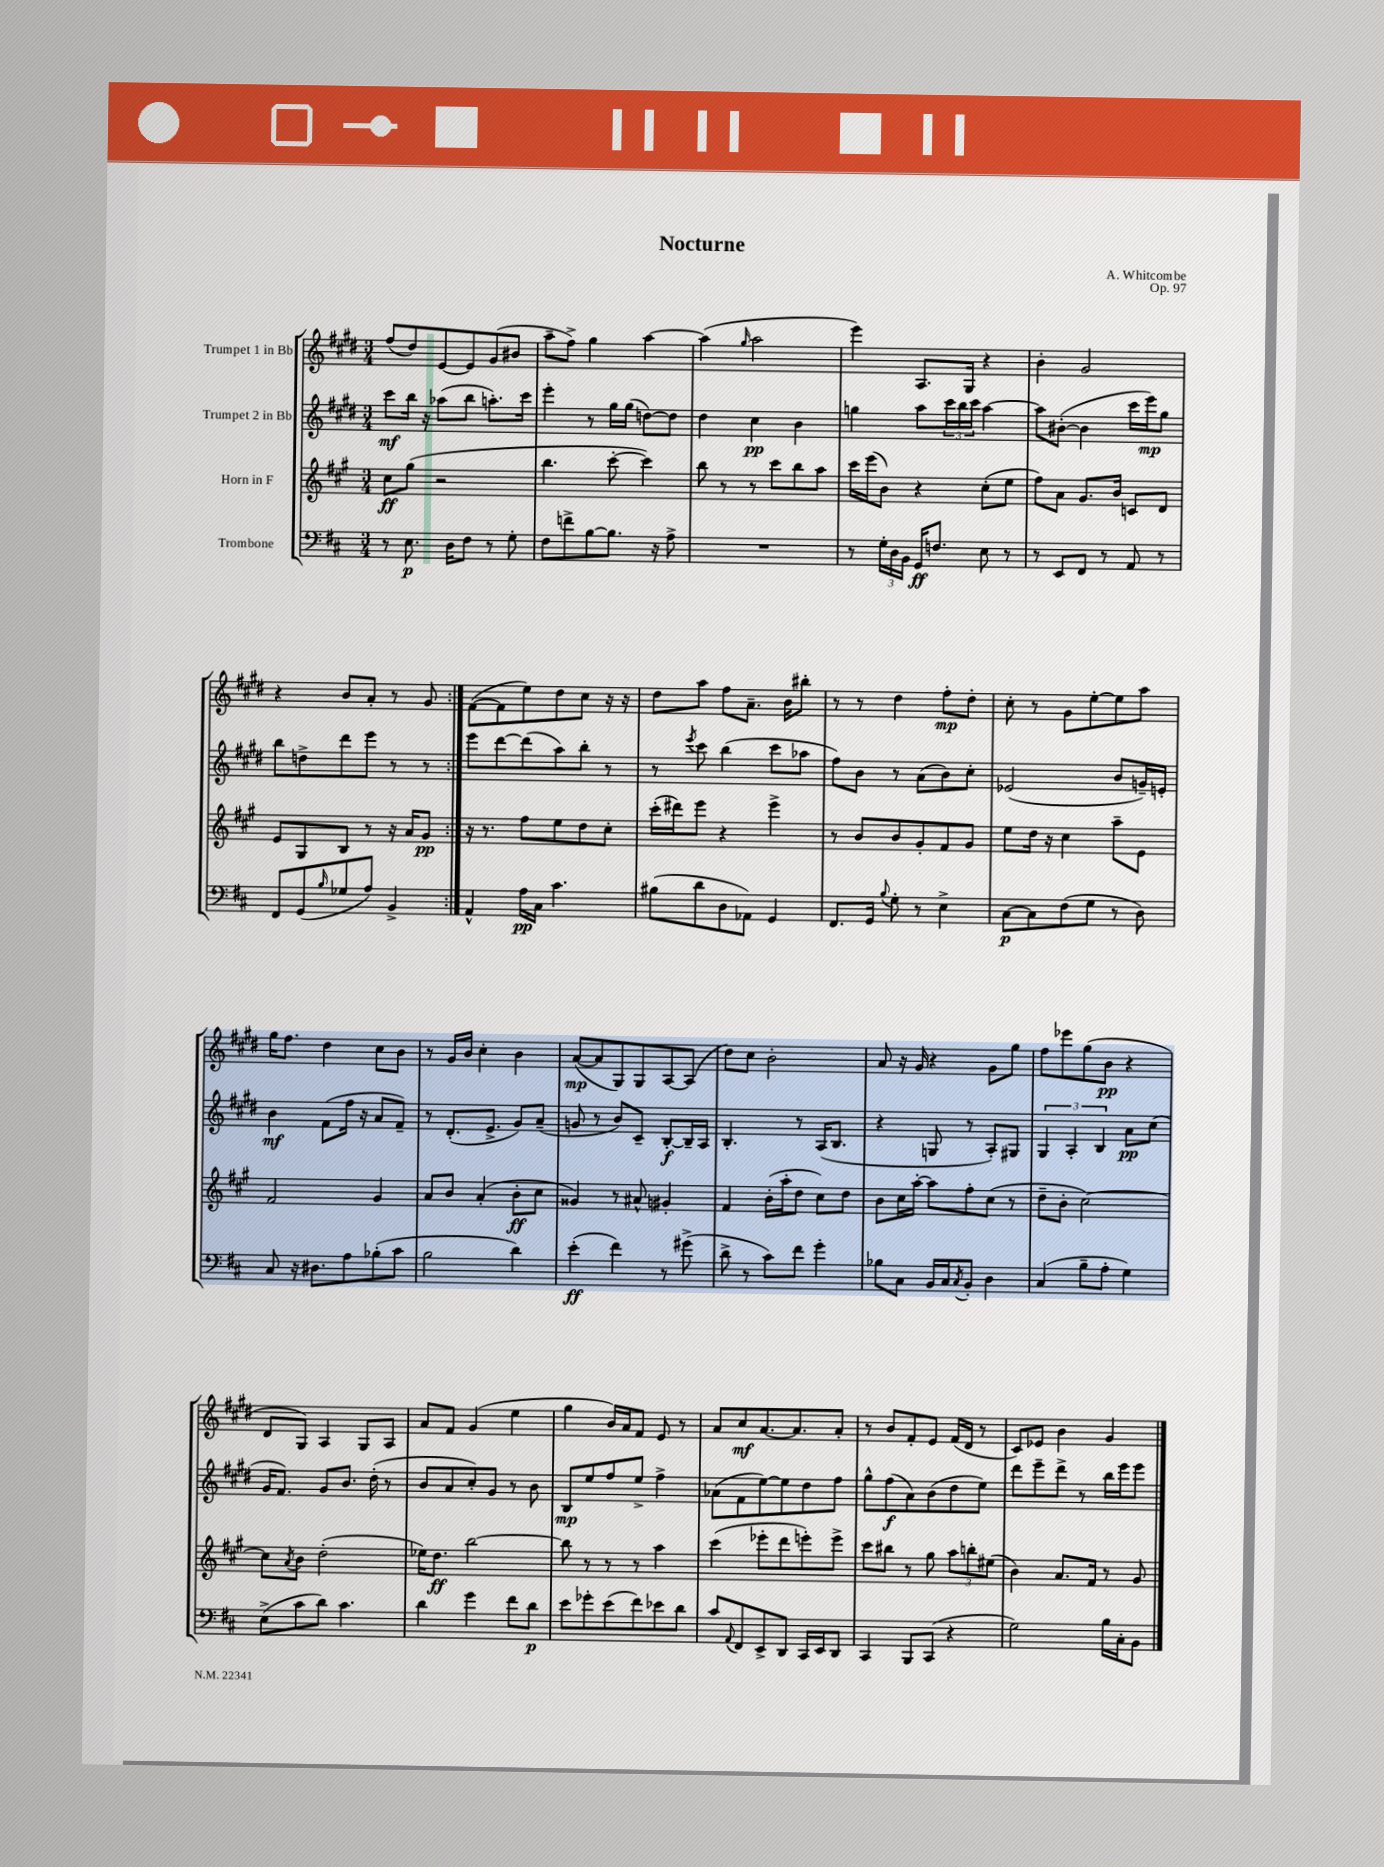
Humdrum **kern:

**kern	**kern	**kern	**kern
*staff4	*staff3	*staff2	*staff1
*clefF4	*clefG2	*clefG2	*clefG2
*k[f#c#]	*k[f#c#g#]	*k[f#c#g#d#]	*k[f#c#g#d#]
*M3/4	*M3/4	*M3/4	*M3/4
8r	8cc#	8ccc#	(8ff#
8.E	(8gg#	16bb	8dd#)
.	.	16r	.
.	2r	(8aa-	[8e
16D	.	.	.
8F#	.	8bb	8e]
8r	.	8.aa')	(8g#
8G'	.	.	8b#
.	.	16ccc#	.
=	=	=	=
8F#	4.bb	4eee'	8aa~
8f^	.	.	8ff#^)
[8B	.	8r	4gg#
8.B]	[8ccc#'	16gg#	.
.	.	(16gg#	.
.	4ccc#])	[8dd)	[4aa
16r	.	.	.
8A^	.	8dd]	.
=	=	=	=
2.r	8bb	4dd#	(4aa]
.	8r	.	.
.	.	.	16qqgg#
.	8r	4cc#	2aa
.	8ccc#	.	.
.	8bb	4b	.
.	8aa	.	.
=	=	=	=
8r	16ccc#	4gg	4eee)
.	(16eee	.	.
24G'	8b)	.	.
24D	.	.	.
24BB	.	.	.
16GG	4r	8aa	8.A
8.F	.	.	.
.	.	24ccc#	.
.	.	24bb	.
.	.	.	16G#
.	.	24ccc#	.
8E	(8cc#'	[4aa	4r
8r	8ee	.	.
=	=	=	=
8r	8ff#)	8aa]	4b'
8EE	8a	([8b#'	.
8FF#	8.g#	4b#]	2g#
8r	.	.	.
.	16b	.	.
8AA	8c	16ccc#	.
.	.	16eee)	.
8r	8d	8gg#	.
=	=	=	=
8FF#	8e	8bb	4r
(8GG	8G#	8dd^	.
16qqB	.	.	.
8G-	8B	8ddd#	8b
8A)	8r	8eee	8a'
4BB^	16r	8r	8r
.	16a	.	.
.	8g#	8r	8g#
=:|!	=:|!	=:|!	=:|!
4AA^^	16r	8eee	([8f#
.	8.r	.	.
.	.	[8ddd#	8f#]
16A	8ff#	(8ddd#]	8ee)
16C#	.	.	.
4.c#	8ee	8aa)	8dd#
.	8dd	8bb'	8cc#
.	8cc#'	8r	16r
.	.	.	16r
=	=	=	=
(8B#	(16ccc#'	8r	8dd#
.	16ddd#)	.	.
.	.	8qeee	.
8d	8eee	8ccc#	8aa
8D	4r	(4bb	8ff#
8AA-)	.	.	8.a~
4GG	4eee^	8ccc#	.
.	.	.	16b
.	.	8aa-	8bb#'
=	=	=	=
8.FF#	8r	8ff#)	8r
.	8b	8b	8r
16GG	.	.	.
8qqB	.	.	.
8G'	8b	8r	4dd#
8r	8g#'	(8a	.
4E^	8f#	8b)	8ff#'
.	8g#	8cc#'	8dd#'
=	=	=	=
[8C#	8ee	(2e-	8cc#'
8C#]	16dd	.	8r
.	16r	.	.
(8F#	4cc#	.	8g#
8G	.	.	[8ee'
8r	8aa~	8b	8ee]
8D)	8e	16g~)	8aa
.	.	16e'	.
=	=	=	=
8C#	2f#	4b	16gg#
.	.	.	8.ff#
16r	.	.	.
8.D#	.	.	.
.	.	(8f#	4dd#
8A	.	16ff#	.
.	.	16r	.
(8B-'	4g#	8a	8cc#
8c#	.	8f#~)	8b
=	=	=	=
2B	8a	8r	8r
.	8b	(8.d#'	16g#
.	.	.	16b
.	(4a'	.	4cc#'
.	.	8.e^	.
4d)	8b'	8g#)	4b
.	8cc#	(8a~	.
=	=	=	=
(4e'	4g##)	8g	([8a
.	.	8r	8a]
4f#)	8r	8b)	8G#)
.	8a#^^	8c#~	8G#
8r	4g#'	[8B'	[8A
(8g#^	.	16B~]	(8A]
.	.	16A	.
=	=	=	=
8d^	4f#	4.B'	8dd#)
8r	.	.	8cc#
8c#)	(16b'	.	2b'
.	16aa'	.	.
8f#	8dd	8r	.
4g'	8cc#)	(16A	.
.	.	8.B	.
.	8dd	.	.
=	=	=	=
8B-	8b	4r	8a
8C#	16cc#	.	16r
.	[16aa'	.	16g#
16BB	8aa]	8G	4r
16C#	.	.	.
8qC#	.	.	.
8BB'	8ff#'	8r	.
4D	(8cc#	8A')	8g#
.	8r	8G#	8gg#
=	=	=	=
(4C#	8dd~	6G#	8ff#
.	8b'	.	8eee-
.	.	6A'	.
8B~	[2cc#)	.	(8gg#
.	.	6B	.
8A'	.	.	8b
4G)	.	8a	4r
.	.	(8cc#	.
=	=	=	=
(8E^	8cc#]	16g#	8d#
.	.	8.f#)	.
.	8qa	.	.
8c#	8b	.	8G#)
8d)	(2dd'	8g#	4A
4.c#	.	8.b	.
.	.	.	8G#
.	.	(16dd#'	.
.	.	8r	8A
=	=	=	=
4d	16ee-)	8b	8a
.	8.dd	.	.
.	.	8a	8f#
4g	[2bb	8cc#')	(4g#
.	.	8g#	.
8f#	.	8r	4ee
8d	.	8b	.
=	=	=	=
8e	8bb]	8B	4gg#
8g-'	8r	8ee	.
(8e	8r	8ff#	16b)
.	.	.	16a
8f#)	8r	8ee^	8f#
8e-	4aa	4ff#^	8e
8d	.	.	8r
=	=	=	=
8c#	(4ccc#	(8a-	8a
8qqAA	.	.	.
8FF#	.	8f#	8cc#
8EE^	8eee-'	[8ee)	[8.a
8DD	8ddd	8ee]	.
.	.	.	8.a]
16CC#	8eee')	8dd#	.
16EE	.	.	.
8DD	8eee^	8ff#	8a'
=	=	=	=
4CC#	8ccc#	8gg#^^	8r
.	8bb#	(8ff#	8b
8BBB	8r	8a)	8f#'
(8CC#	8gg#	(8b	8e
4r	12aa	8dd#	(16f#
.	.	.	16d#
.	12bb'	.	.
.	.	8ee)	8r
.	(12ee#	.	.
=	=	=	=
2G)	4b)	8ddd#	8c#)
.	.	8eee~	8e-
.	8.a	8ddd#^	4b
.	.	8r	.
.	16f#	.	.
16B	8r	16bb	4g#
16C#'	.	16eee	.
8BB	8g#	8eee	.
==	==	==	==
*-	*-	*-	*-
